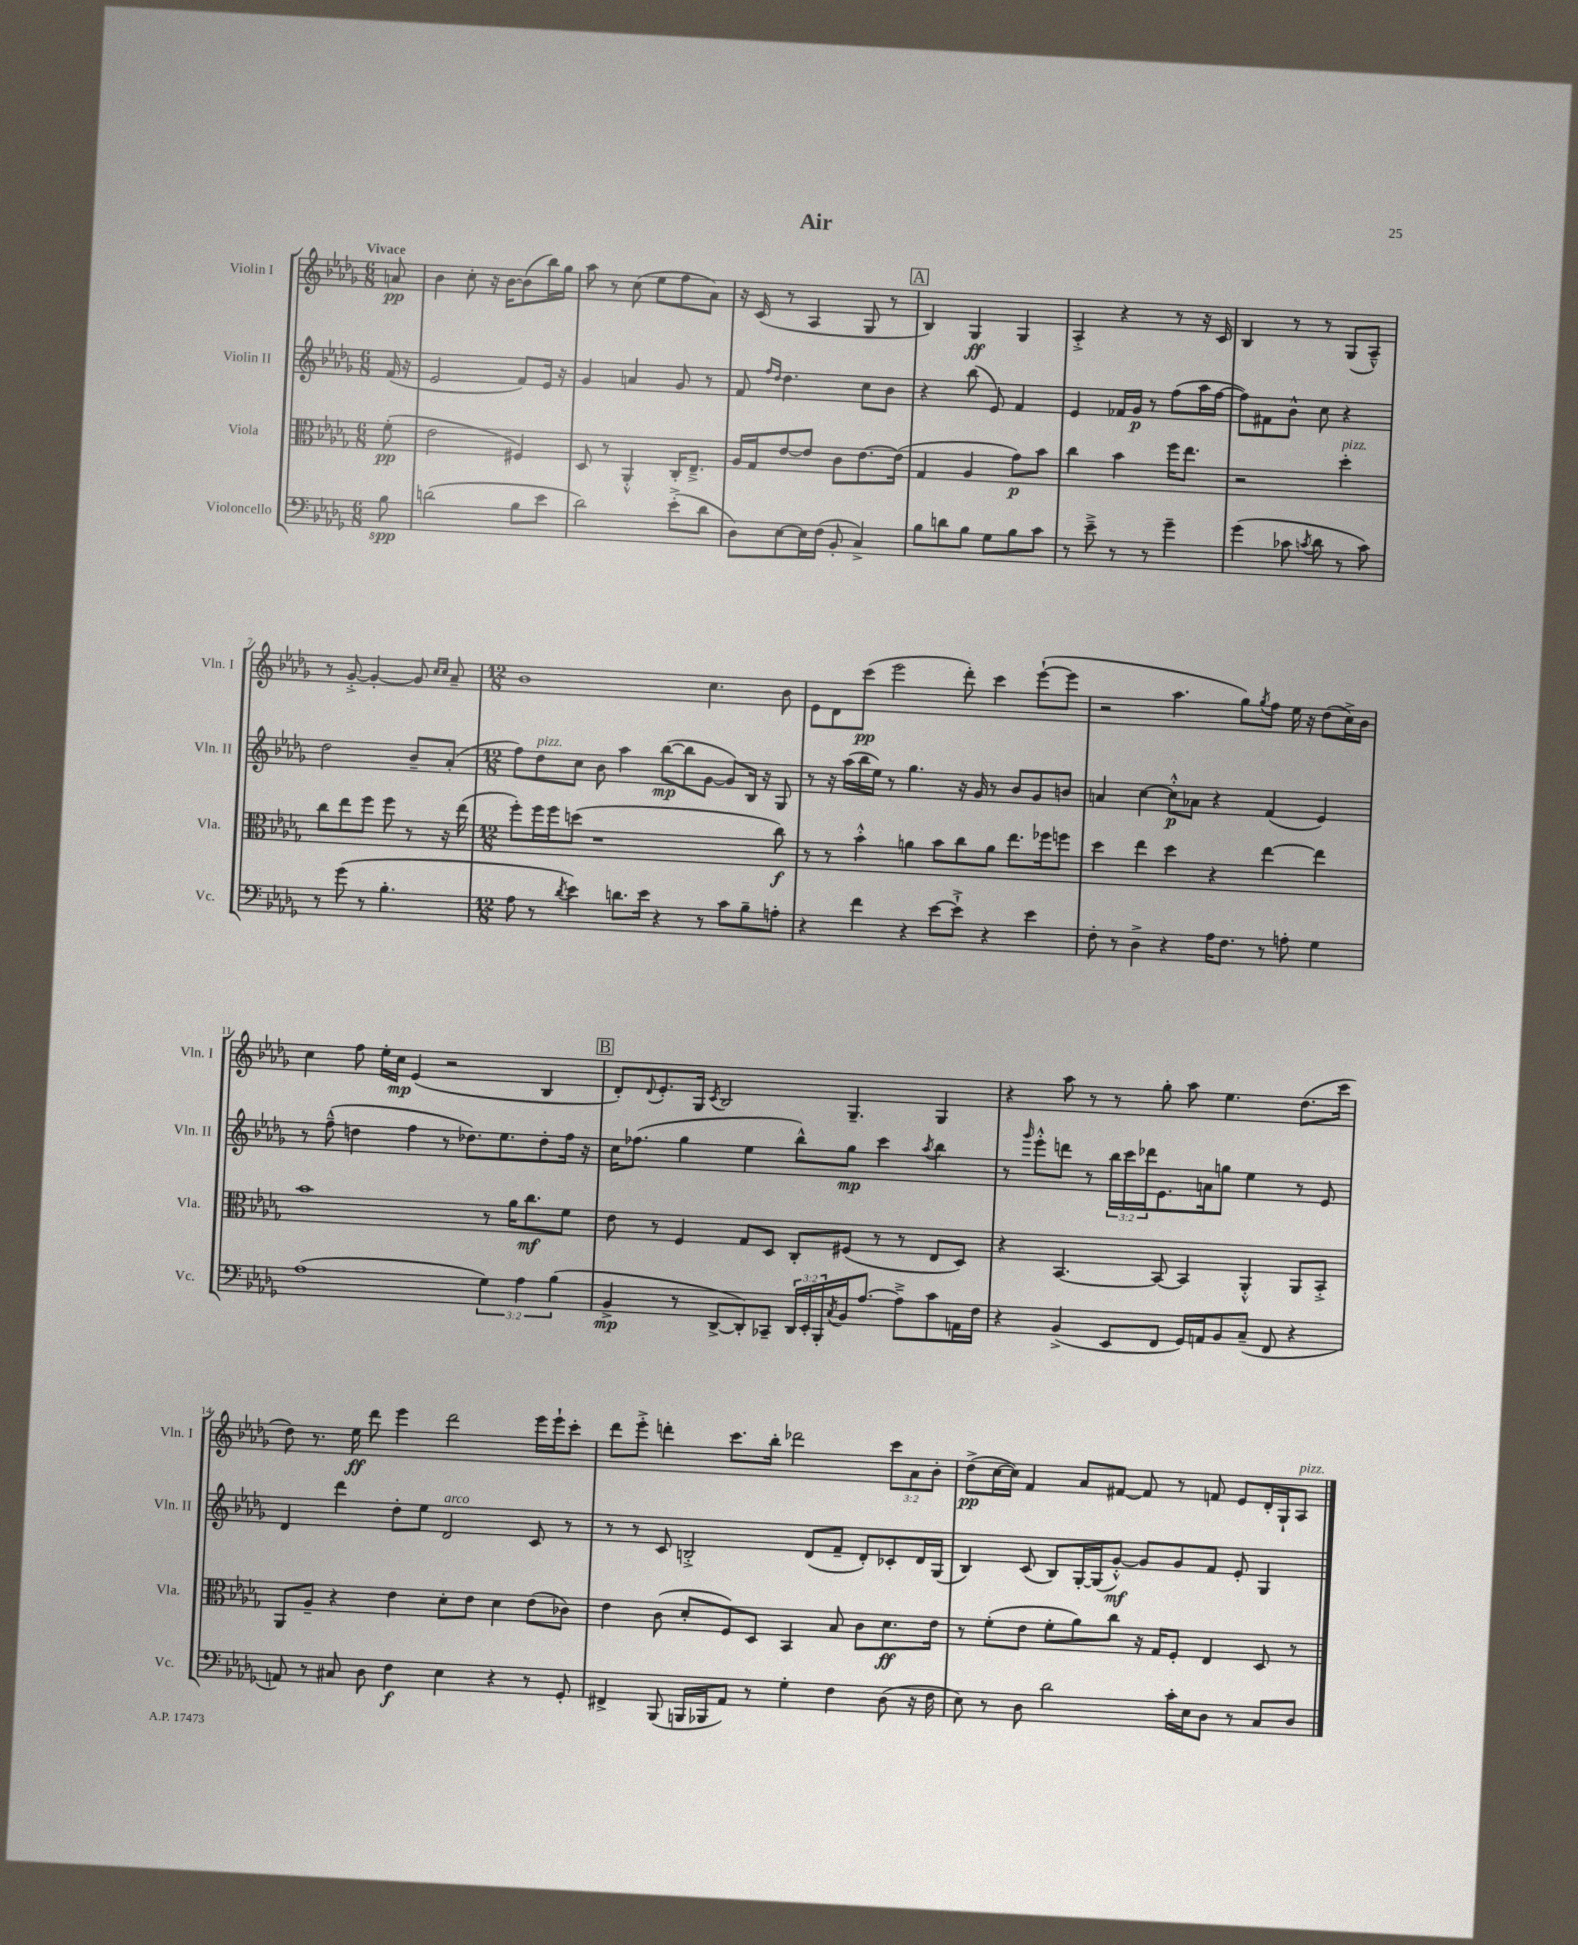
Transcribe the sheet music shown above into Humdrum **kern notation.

**kern	**kern	**kern	**kern
*staff4	*staff3	*staff2	*staff1
*clefF4	*clefC3	*clefG2	*clefG2
*k[b-e-a-d-g-]	*k[b-e-a-d-g-]	*k[b-e-a-d-g-]	*k[b-e-a-d-g-]
*M6/8	*M6/8	*M6/8	*M6/8
8B-	(8f'	(16f	8a
.	.	16r	.
=	=	=	=
(2d	2e-	2e-	4b-
.	.	.	8cc'
.	.	.	16r
.	.	.	[16b-
8B-	4F#)	8f)	(8b-]
8e-	.	16e-	16bb-)
.	.	16r	16gg-
=	=	=	=
2d-)	8D-	4g-	8aa-
.	8r	.	8r
.	4AA-'^^	4a	(8cc
.	.	.	8ee-
(8e-'^	16C'	8g-	8ff
.	8.E-~^	.	.
8d-	.	8r	8a-)
=	=	=	=
8D-)	16A-	8f	16r
.	16G-	.	(16c
.	.	16qqff	.
.	.	16qqdd-	.
[8E-	[8e-	4.dd-	8r
16E-]	8e-]	.	4A-
(16F	.	.	.
8BB-'	8c	.	.
4C^)	[8.e-	8cc	8G-
.	.	8b-	8r
.	(16e-]	.	.
=	=	=	=
8B-	4G-	4r	4B-)
8d	.	.	.
8B-	4A-	(8bb-	4G-
8G-	.	8e-)	.
8B-	8g-)	4f	4G-
8c	8b-	.	.
=	=	=	=
8r	4cc	4e-	4A-'^
8e-~^	.	.	.
8r	4b-	16f-	4r
.	.	16g-	.
8r	.	8r	.
4g-~	16ff	(8ff	8r
.	8.ee-	.	.
.	.	16aa-	16r
.	.	[16ff	16c
=	=	=	=
(4g-	2r	8ff])	4B-
.	.	8f#	.
8c-	.	8b-^^	8r
8qc	.	.	.
8d-	.	8cc	8r
8r	4dd-'	4r	(8G-
8c)	.	.	8A-~^^)
=	=	=	=
8r	8cc	2dd-	8r
(8g-	8ee-	.	[8g-'^
8r	8ff	.	4g-'_
4.B-'	8ff	.	.
.	8r	8b-~	8g-]
.	.	.	16qqcc
.	.	.	16qqcc
.	16r	(8a-'	8a-~
.	(16ee-	.	.
=	=	=	=
*M12/8	*M12/8	*M12/8	*M12/8
8A-	8ff')	8ff)	1b-
8r	16ff	8dd-	.
.	16ff	.	.
8qd-	.	.	.
4e-)	(8dd	8cc	.
.	1r	8b-	.
8.d	.	4aa-	.
16e-	.	.	.
4r	.	([8bb-	.
.	.	8bb-]	.
8r	.	[8g-	4.cc
8c	.	8g-])	.
8B-~	.	16B-	.
.	.	16r	.
8A'	8cc)	8G-	8b-
=	=	=	=
4r	8r	8r	8e-
.	8r	16r	8d-
.	.	(16aa-	.
4f	4b-'^^	16bb-	(8ccc
.	.	16ee-)	.
.	.	8r	2eee-
4r	4a	4.gg-	.
[8e-	8b-	.	.
8e-`^]	8cc	16r	8ddd-')
.	.	16g-	.
4r	8a	8r	4ccc
.	8.ee-	8b-	.
4e-	.	8g-	([8eee-`
.	16ff-	.	.
.	8ff	8b	8eee-]
=	=	=	=
8F'	4dd-	4a	2r
8r	.	.	.
4D-^	4ee-	[4cc	.
4r	4dd-	8cc'^^]	4.aa-
.	.	8a-	.
16A-	4r	4r	.
8.F	.	.	.
.	.	.	8gg-)
.	.	.	8qgg-
8r	[4ee-	(4f	8ff
8A'	.	.	16ee-
.	.	.	16r
4G-	4ee-]	4e-)	(8dd-
.	.	.	16cc^)
.	.	.	16b-
=	=	=	=
(1A-	1b-	8r	4cc
.	.	(8ff~^^	.
.	.	4dd	8ff
.	.	.	16ee-'
.	.	.	16cc
.	.	4ff	(4e-
.	.	8r	2r
.	.	8.dd-)	.
6G-)	8r	.	.
.	.	8.ee-	.
.	16a-	.	.
6A-	.	.	.
.	8.cc	.	.
.	.	8dd-'	4B-
(6B-	.	.	.
.	8f	16ff	.
.	.	16r	.
=	=	=	=
4BB-^	8e-	16cc	8d-')
.	.	(8.ff-	.
.	.	.	8qqd-
.	8r	.	8.e-'
8r	4F	4gg-	.
.	.	.	16G-
.	.	.	8qc
[8DD-^	.	.	2B-
8DD-'])	8G-	4ee-	.
8CC-~	8D-	.	.
24DD-	8C'	8bb-^^)	.
24EE-'	.	.	.
24BBB-'	.	.	.
8qC	.	.	.
16BB-	(8F#	8gg-	4.G-~
[8.A-	.	.	.
.	8r	4ccc	.
8A-~^]	8r	.	.
.	.	8qaa-	.
8c	8E-	4bb-	4G-
16AA	8D-)	.	.
16F	.	.	.
=	=	=	=
4r	4r	8r	4r
.	.	16qqggg-	.
.	.	8eee-'^^	.
(4BB-^	[4.BB-	8ddd	8aa-
.	.	8r	8r
8EE-	.	24bb-	8r
.	.	24ccc	.
.	.	24ddd-	.
8FF	8BB-_	8.e-	8gg-'
16GG-)	4BB-]	.	8aa-
16AA	.	16a	.
8BB-	.	8gg	4.ee-
(8C~	4AA-'^^	4ee-	.
8FF	.	.	.
4r	8AA-	8r	(8.dd-
.	8BB-'^	8e-	.
.	.	.	16ccc
=	=	=	=
8AA)	8AA-	4d-	8dd-)
8r	8A-~	.	8.r
8C#	4r	4ddd-	.
.	.	.	16ee-
8D-	.	.	8ddd-
4F	4e-	8dd-'	4eee-
.	.	8ee-	.
4E-	8d-'	2d-	2ddd-
.	8e-	.	.
4r	4d-	.	.
8r	(8e-	8c	16eee-
.	.	.	16eee-`
8GG-'	8c-)	8r	8ccc'
=	=	=	=
4FF#^	4e-	8r	8ddd-
.	.	8r	8eee-'^
(8BBB-	(8c	8c	4ddd'
16BBB	8d-'	2B'^	.
16BBB-	.	.	.
8AA-)	8F)	.	8.ccc
8r	8D-	.	.
.	.	.	16bb-'
4G-'	4BB-	.	2ddd-
.	.	(8d-	.
4F	8B-	8f~	.
.	8c	8d-')	.
(8D-	8.d-	8c-'	12ccc
.	.	.	12a-
16r	.	16d-	.
.	.	.	12b-'
16F	16e-	(16G-	.
=	=	=	=
8E-)	8r	4B-)	(8dd-^
8r	(8f'	.	[16cc
.	.	.	16cc])
8D-	8e-	(8c	4f
2d-	8f'	8B-)	.
.	8a-)	[16G-'	8a-
.	.	(16G-]	.
.	8cc	[8g-'^^)	[8f#
.	16r	8g-]	8f#]
.	16G-	.	.
16c'	8F'	8g-	8r
16E-	.	.	.
8D-	4E-	8f	8f
8r	.	8e-'	8e-
8C	8D-	4G-	16d-'
.	.	.	16G-`
8D-	8r	.	8A-
==	==	==	==
*-	*-	*-	*-
